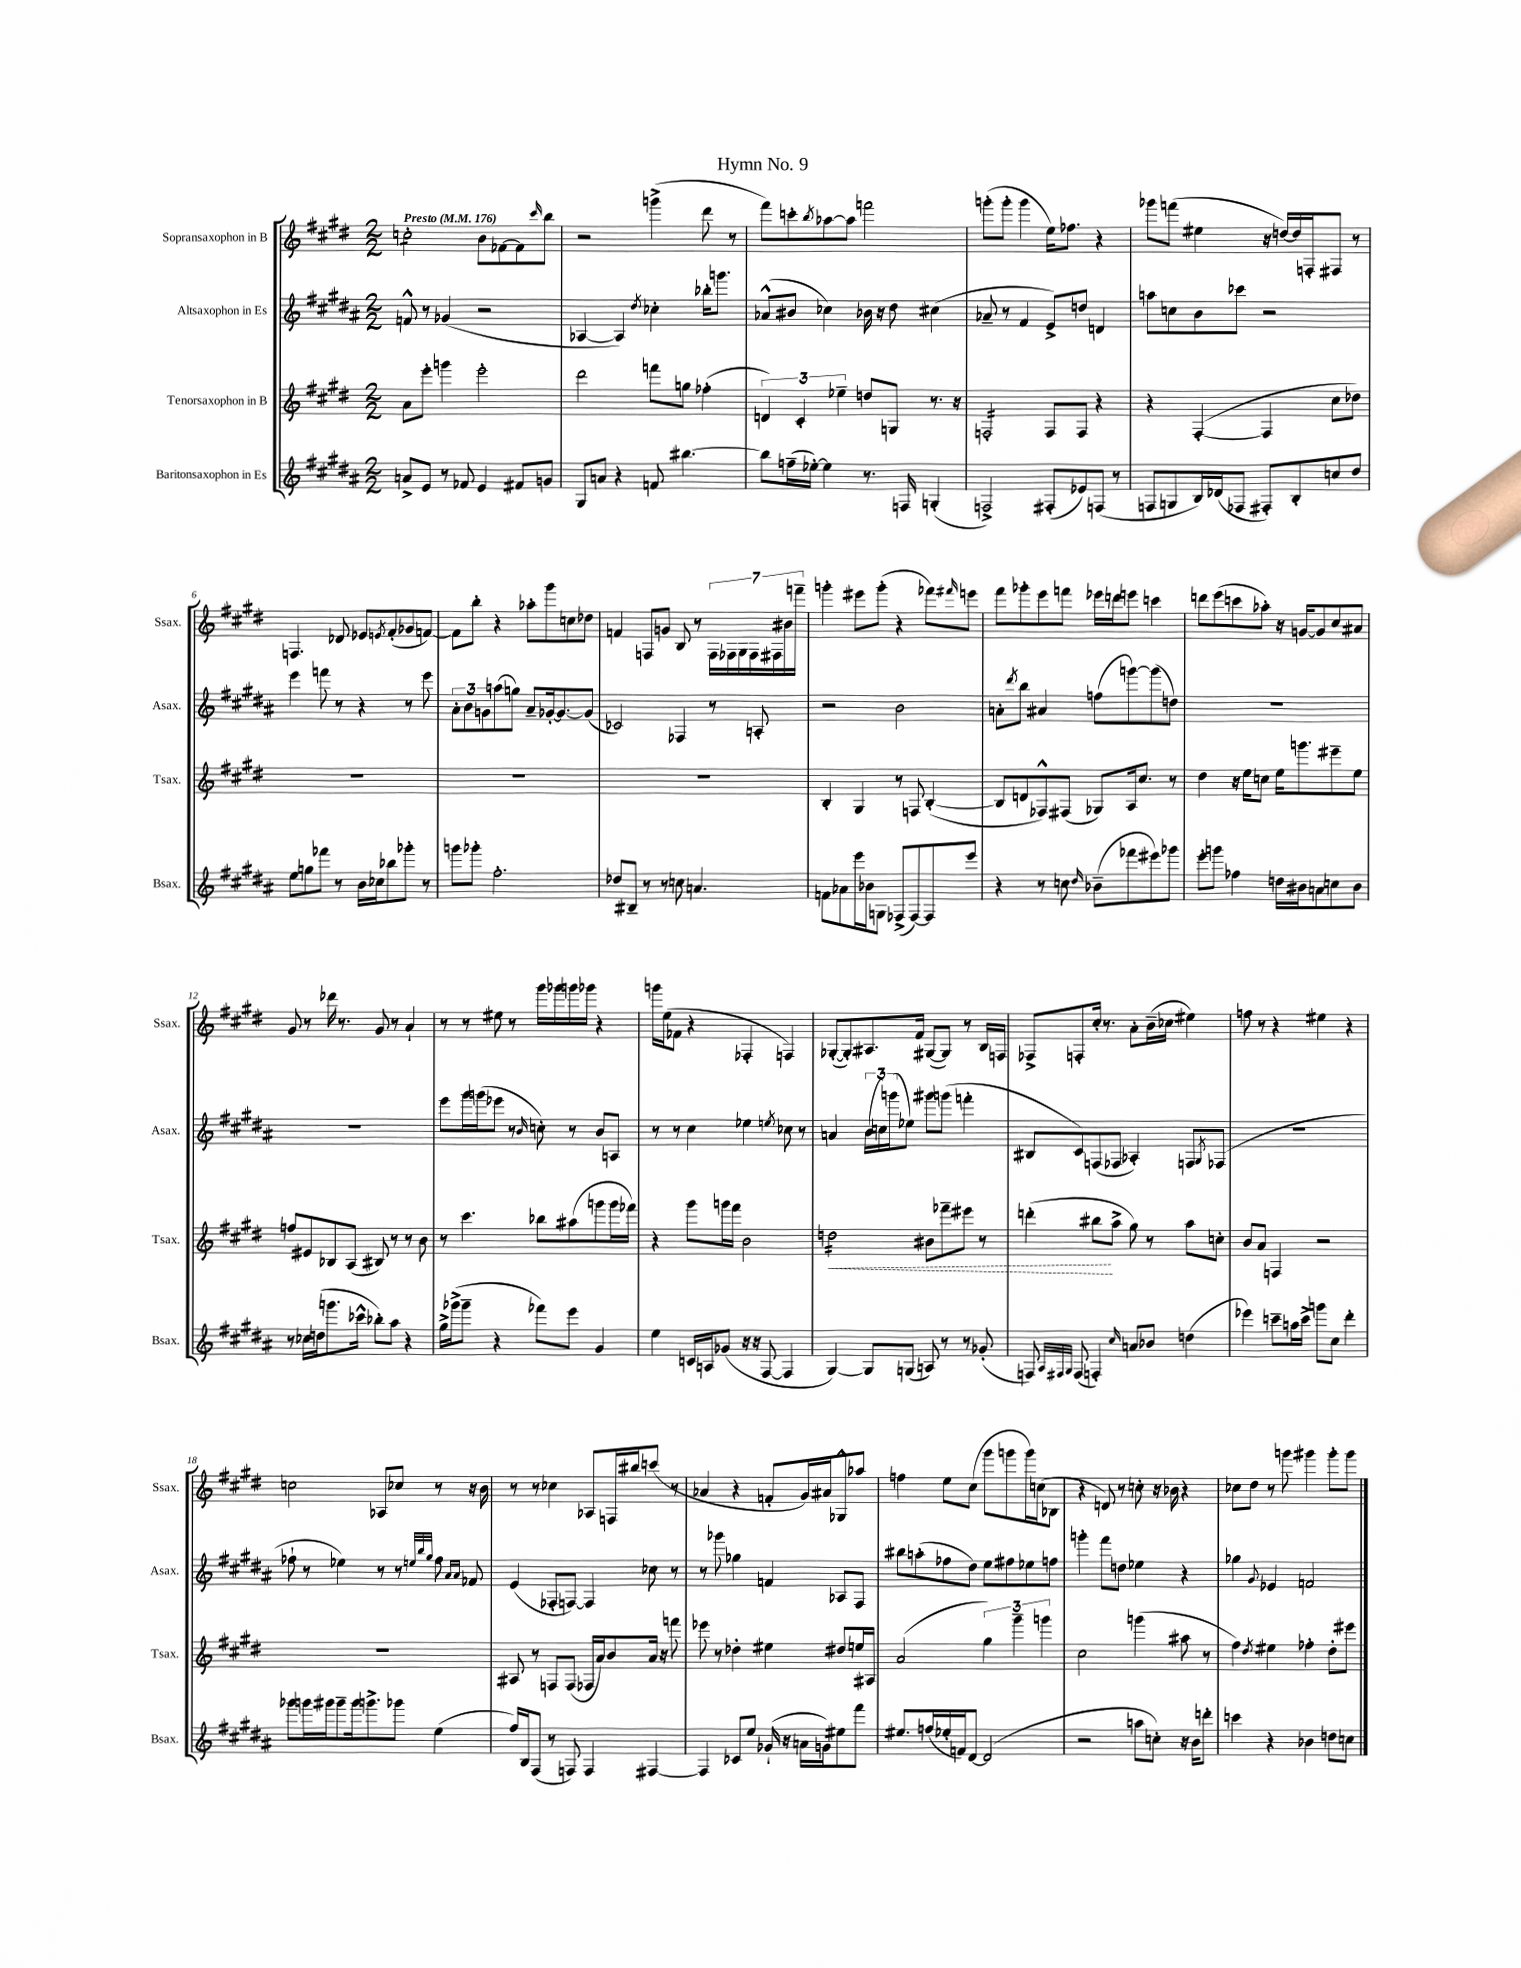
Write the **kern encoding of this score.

**kern	**kern	**kern	**kern
*staff4	*staff3	*staff2	*staff1
*clefG2	*clefG2	*clefG2	*clefG2
*k[f#c#g#d#a#]	*k[f#c#g#d#]	*k[f#c#g#d#a#]	*k[f#c#g#d#]
*M2/2	*M2/2	*M2/2	*M2/2
*MM176	*MM176	*MM176	*MM176
8a^	8a	8f^^	2cc'
8e	8eee'	8r	.
8r	4ggg	(4g-	.
8f-	.	.	.
4e	2eee'	2r	8b
.	.	.	[8f-
8f#	.	.	8f-]
.	.	.	16qqccc#
8g	.	.	8bb
=	=	=	=
8G#	2ddd#	[4A-	2r
8a	.	.	.
4r	.	4A-])	.
.	.	8qdd#	.
8f	8fff	4cc-'	(4ggg^
[4.bb#	8gg	.	.
.	(4ff-'	16bb-'	8ddd#
.	.	8.ggg	.
.	.	.	8r
=	=	=	=
8bb#]	6d)	(8a-^^	8fff#)
(16ff~	.	8b#	8ccc'
.	6c#'	.	.
[16ee-')	.	.	.
.	.	.	8qbb
4ee-]	.	4cc-)	[8aa-
.	6ee-~	.	.
.	.	.	8aa-]
8.r	8dd	16b-	2fff
.	.	16r	.
.	8G	8dd#	.
16F	.	.	.
(4G'	8.r	(4cc#	.
.	16r	.	.
=	=	=	=
2F^)	2F'	8a-~	(8ggg'
.	.	8r	8ggg'
.	.	4f#	4ggg
(8F#'	8F	8e^)	16ee)
.	.	.	8.ff-
8e-)	8F	8dd	.
(8F	4r	4d	4r
8r	.	.	.
=	=	=	=
8F	4r	8aa	8ggg-
8G	.	8cc	(8fff
16B)	([4F#'	8b	4ee#
(16d-	.	.	.
8F-	.	8ccc-	.
8F#')	4F#]	2r	16r
.	.	.	[16dd)
8B'	.	.	16dd]
.	.	.	16F'
8cc	8cc#	.	8F#
8dd#	8dd-)	.	8r
=	=	=	=
8ee	1r	4eee	4.F
8gg	.	.	.
8fff-	.	8fff	.
8r	.	8r	8d-
16b	.	4r	8e-
16cc-	.	.	.
.	.	.	8qe
8bb-	.	.	(8f#'
8ggg-'	.	8r	8g-
8r	.	8eee	[8f)
=	=	=	=
8ggg	1r	12a#'	8f]
.	.	12b	.
8ggg-'	.	.	8bb'
.	.	12g	.
2.ff#'	.	(8aa	4r
.	.	8gg)	.
.	.	8a#~	8aa-'
.	.	[16g-'	8ggg#
.	.	8.g-_	.
.	.	.	8cc
.	.	(8g-]	8dd-
=	=	=	=
8dd-	1r	2c-)	4f
8B#~	.	.	.
8r	.	.	8F
8r	.	.	8g
8cc	.	4F-	8B
4.a	.	.	8r
.	.	8r	28F
.	.	.	28F-
.	.	.	28G#
.	.	.	28F-
.	.	8A'	.
.	.	.	28F#
.	.	.	28b#
.	.	.	28fff~
=	=	=	=
8f	4B'	2r	4ggg'
8a-	.	.	.
16eee	4G#	.	8eee#
16b-	.	.	.
8G	.	.	(8ggg'
(8F-^	8r	2b	4r
[8F-)	8F	.	.
8F-]	([4B'	.	8fff-)
.	.	.	16qqfff#
8eee	.	.	8eee
=	=	=	=
4r	8B]	8a'	8fff#
.	.	8qddd#	.
.	8d	8bb	8ggg-'
8r	8F-^^)	4a#	8eee
8cc	(8F#	.	8fff
16qqdd#	.	.	.
(8b-~	8G-)	(8ff	16eee-
.	.	.	16ddd
8fff-	16A	[8ggg)	8eee
.	8.cc#	.	.
8eee#)	.	(8ggg]	4ccc
8ggg-	8r	8dd)	.
=	=	=	=
8eee'	4dd#	1r	8ddd
8ggg	.	.	(8eee
4ff-	16r	.	8ccc
.	16ee	.	.
.	8cc	.	8aa-')
16dd	16ee	.	16r
16b#	8.ggg	.	[16g
8a	.	.	8g]
8cc	8eee#~	.	8cc#
8b#	8ee	.	8a#
=	=	=	=
8r	8ff	1r	8g#
16cc-	8e#	.	8r
(16dd	.	.	.
8.ggg	8B-	.	16ddd-
.	.	.	8.r
.	(8A	.	.
16ccc-^^	.	.	.
8bb-')	8B#)	.	8g#
8aa#	8r	.	8r
4r	8r	.	4a`
.	8b	.	.
=	=	=	=
16gg#^	8r	8eee	8r
(16ggg-^	.	.	.
8ggg-~	4.ccc#	16ggg#	8r
.	.	(16ggg	.
4r	.	8eee-	8ee#
.	.	8r	8r
.	.	16qqb	.
8fff-)	8bb-	8cc')	16ggg#
.	.	.	16ggg-
8eee	(8aa#	8r	16ggg
.	.	.	16ggg-
4g#	8ggg	8b	4r
.	16ggg	8A	.
.	16fff-)	.	.
=	=	=	=
4ee	4r	8r	16ggg
.	.	.	(16ee
.	.	8r	8f-
16c	8ggg#	4cc#	4r
16A	.	.	.
(8g-	16ggg	.	.
.	16fff#	.	.
16r	2b	4ee-	4F-'
16r	.	.	.
[8F#	.	.	.
.	.	8qee	.
4F#]	.	8cc-	4F)
.	.	8r	.
=	=	=	=
[4G#)	2dd	4a	([8G-'
.	.	.	8G-'])
8G#]	.	(24b	8.A#
.	.	24cc)	.
.	.	(24ggg	.
(8G	.	8ee-)	.
.	.	.	16f#
8A)	8b#	8ggg#	([8G#
8r	8fff-~	(8ggg	8G#])
8r	8eee#	4fff'	8r
(8g-'	8r	.	16B
.	.	.	16F
=	=	=	=
8F)	(4ddd'	8B#	8F-^
32qqA#	.	.	.
32qqF#	.	.	.
32qqG#	.	.	.
(8F#	.	8c#)	8F'
4F')	8bb#	(8F	16cc#'
.	.	.	8.r
.	8aa^	8F-	.
16qqcc#	.	.	.
8a	8gg#)	4A-')	8a'
8b-	8r	.	(16b~
.	.	.	16cc-
(4dd	8aa	8F	4ee#)
.	.	8qG#	.
.	8cc'	(8F-	.
=	=	=	=
4eee-)	8b	1r	8ff
.	8a	.	8r
8ccc~	4F	.	4r
16aa	.	.	.
16ccc^	.	.	.
8ggg	2r	.	4ee#
8cc#	.	.	.
4ddd#'	.	.	4r
=	=	=	=
8ggg-	1r	8ff-`	2cc
16ggg	.	8r	.
16ggg#	.	.	.
8ggg#~	.	4ee-)	.
16ggg#	.	.	.
8.ggg^	.	.	.
.	.	8r	8A-
8ggg-	.	8r	8cc-
.	.	32qqee	.
.	.	32qqbb	.
.	.	32qqgg#	.
(4ee	.	8ff-	8r
.	.	16qqa#	.
.	.	16qqa#	.
.	.	8f-	16r
.	.	.	16b
=	=	=	=
16ff#)	8A#	(4e	8r
16B	.	.	.
(8F#	8r	.	8r
8r	8F	8F-'	4cc-
8F)	(8F	[8F)	.
4F	16F-	4F]	8A-
.	16a)	.	.
.	8b	.	16F
.	.	.	16bb#
[4F#	16a	8cc-	(8ccc
.	16r	.	.
.	8fff	8r	8r
=	=	=	=
4F#]	8eee-	8r	4a-
.	8r	8ggg-	.
8c-	4dd-'	4gg-	4r
8ee	.	.	.
(16g-`	4ee#	4f	8f'
16r	.	.	.
16a	.	.	16g#)
16g)	.	.	16a#
8ee#	8dd#	8A-	8G-^^
8fff#	16ee	8F#	8aa-
.	16A#	.	.
=	=	=	=
8.ee#	(2a	8bb#	4ff
.	.	(8aa'	.
(16ff	.	.	.
16ee-'	.	8ff-	8ee
16f)	.	.	.
[8d#	.	8dd#)	(8cc#
(2d#]	6gg#)	8ee	8ggg#
.	.	8ff#	8ggg
.	6ggg#~	.	.
.	.	8ee-	16ggg)
.	.	.	(16cc
.	6ggg	.	.
.	.	8ff	8B-
=	=	=	=
2r	2cc#	4ggg'	4r
.	.	8fff#	8d)
.	.	8dd	8r
8aa	(4ggg	4ee-	8cc'
8cc')	.	.	16r
.	.	.	16b-
16r	8aa#	4r	4r
16b	.	.	.
8ddd'	8r	.	.
=	=	=	=
4ccc	4ff#)	4gg-	8cc-
.	.	.	8dd#
.	8qdd#	8qqg#	.
4r	4ee#	4e-	8r
.	.	.	8ggg
4b-	4ff-'	2f	4ggg#
8dd	8dd#'	.	8ggg#'
8cc	8eee#	.	8ggg#
==	==	==	==
*-	*-	*-	*-
